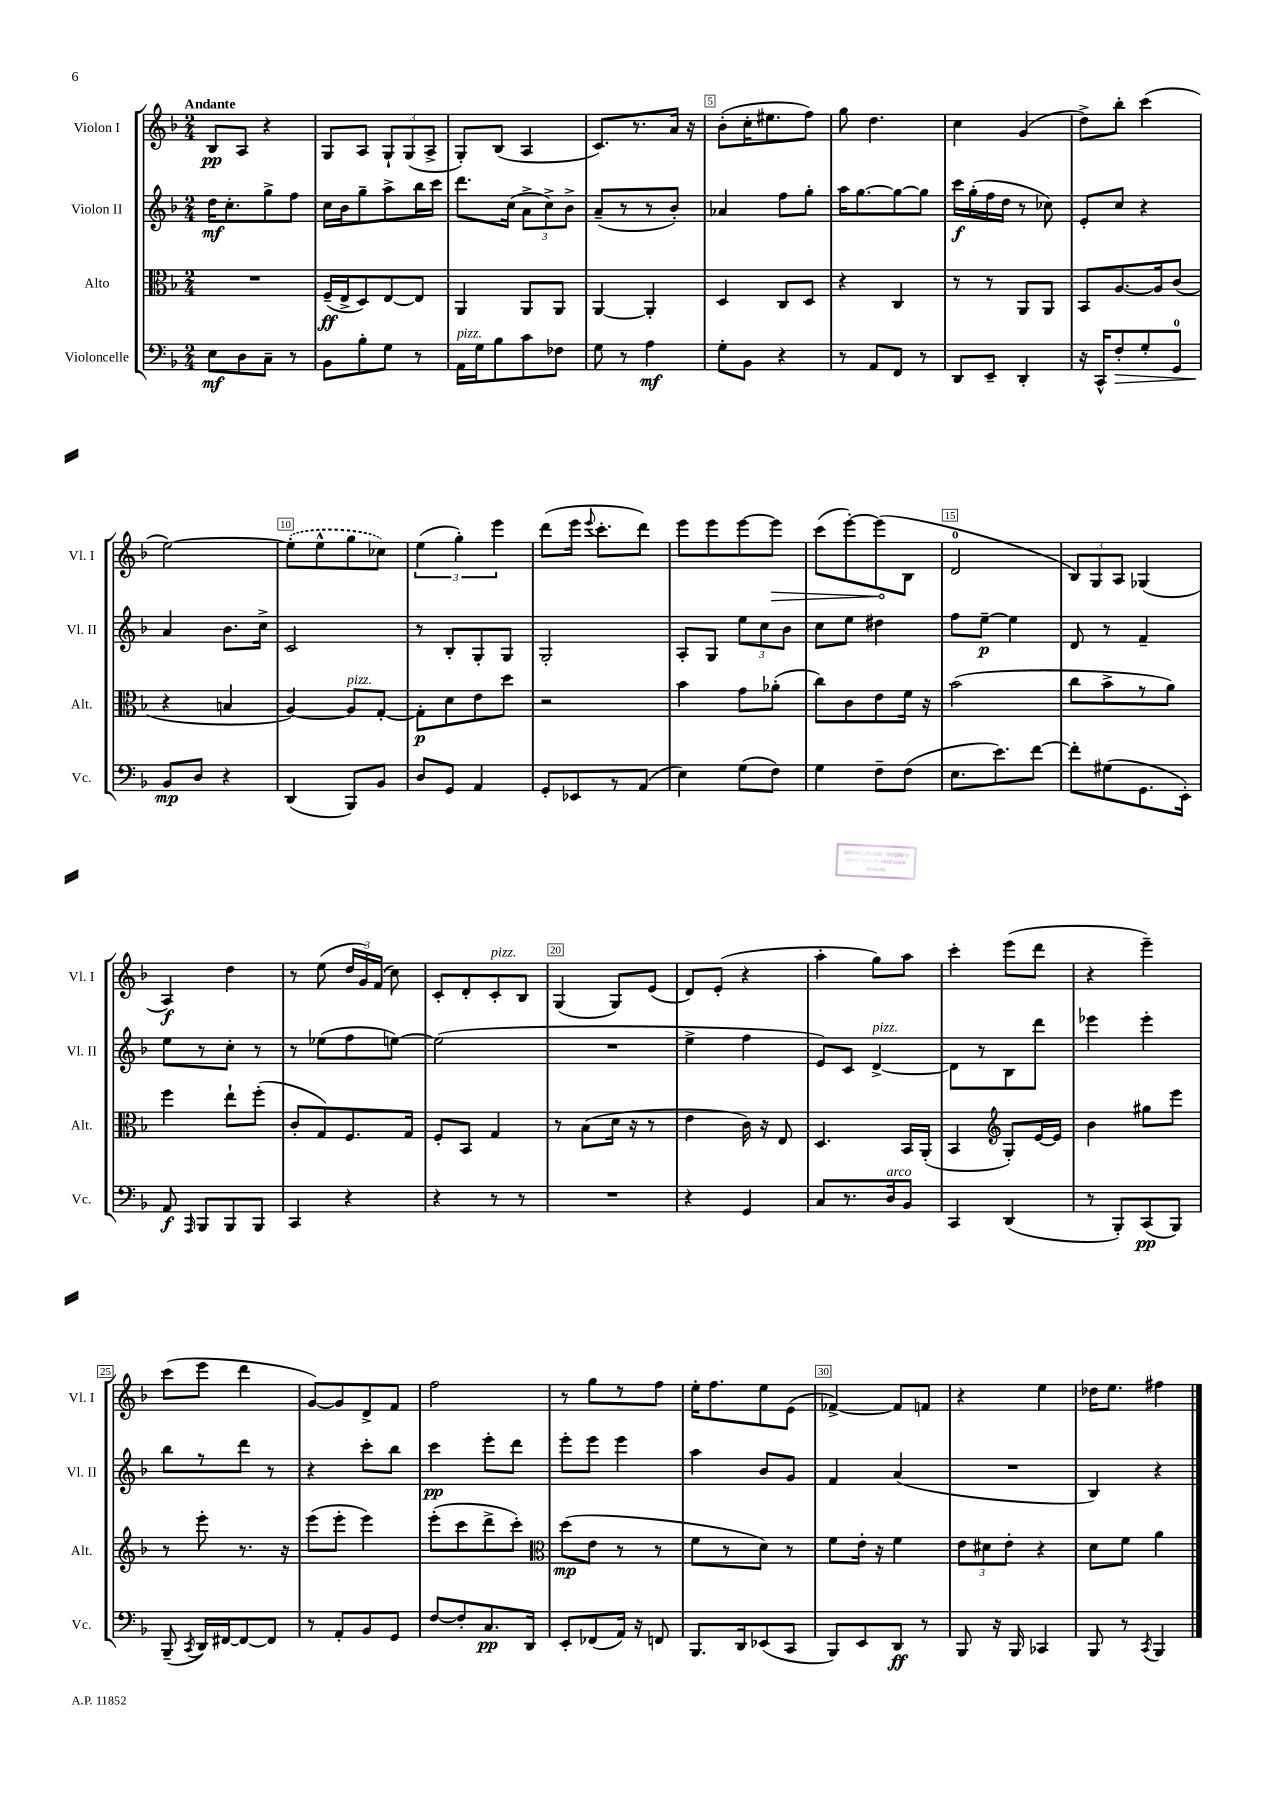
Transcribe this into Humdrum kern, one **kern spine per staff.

**kern	**dynam	**kern	**dynam	**kern	**dynam	**kern	**dynam
*part4	*part4	*part3	*part3	*part2	*part2	*part1	*part1
*staff4	*staff4	*staff3	*staff3	*staff2	*staff2	*staff1	*staff1
*I"Violoncelle	*	*I"Alto	*	*I"Violon II	*	*I"Violon I	*
*I'Vc.	*	*I'Alt.	*	*I'Vl. II	*	*I'Vl. I	*
*clefF4	*	*clefC3	*	*clefG2	*	*clefG2	*
*k[b-]	*	*k[b-]	*	*k[b-]	*	*k[b-]	*
*M2/4	*	*M2/4	*	*M2/4	*	*M2/4	*
=1	=1	=1	=1	=1	=1	=1	=1
!	!	!	!	!	!	!LO:TX:a:B:t=Andante	!
8E\L	mf	2r	.	16dd\KL	mf	8B-/L	pp
.	.	.	.	8.cc'\	.	.	.
8D\	.	.	.	.	.	8A/J	.
8C~\J	.	.	.	8gg^\	.	4r	.
8r	.	.	.	8ff\J	.	.	.
=2	=2	=2	=2	=2	=2	=2	=2
8BB-\L	.	(16F~/LL	ff	16cc\LL	.	8G/L	.
.	.	16E^/J	.	16b-\J	.	.	.
8B-'\	.	8D/)	.	8gg~\	.	8A/J	.
8G\J	.	[8E/	.	8aa^\	.	12G`/L	.
.	.	.	.	.	.	(12G/	.
8r	.	8E/J]	.	16bb-\L	.	.	.
.	.	.	.	.	.	12A^/J	.
.	.	.	.	16ccc\JJ	.	.	.
=3	=3	=3	=3	=3	=3	=3	=3
!LO:TX:a:i:t=pizz.	!	!	!	!	!	!	!
16AA\LL	.	4AA/	.	8.ddd\L	.	8G'/L)	.
16G\J	.	.	.	.	.	.	.
8B-\	.	.	.	.	.	(8B-/J	.
.	.	.	.	(16cc\Jk	.	.	.
8c\	.	8AA/L	.	12a^\L	.	4A/	.
.	.	.	.	12cc^\)	.	.	.
8F-X\J	.	8AA/J	.	.	.	.	.
.	.	.	.	12b-^\J	.	.	.
=4	=4	=4	=4	=4	=4	=4	=4
8G\	.	[4AA/	.	(8a~/L	.	8.c/L)	.
8r	.	.	.	8r	.	.	.
.	.	.	.	.	.	8.r	.
4A\	mf	4AA'/]	.	8r	.	.	.
.	.	.	.	8b-'/J)	.	16a/Jk	.
.	.	.	.	.	.	16r	.
=5	=5	=5	=5	=5	=5	=5	=5
8G'\L	.	4D/	.	4a-X/	.	(8b-'\L	.
8BB-\J	.	.	.	.	.	16cc'\K	.
.	.	.	.	.	.	8.ee#X\	.
4r	.	8C/L	.	8ff\L	.	.	.
.	.	8D/J	.	8gg'\J	.	8ff\J)	.
=6	=6	=6	=6	=6	=6	=6	=6
8r	.	4r	.	16aa\KL	.	8gg\	.
.	.	.	.	[8.gg\	.	.	.
8AA/L	.	.	.	.	.	4.dd\	.
8FF/J	.	4C/	.	8gg\_	.	.	.
8r	.	.	.	8gg\J]	.	.	.
=7	=7	=7	=7	=7	=7	=7	=7
8DD/L	.	8r	.	16ccc\LL	f	4cc\	.
.	.	.	.	(16gg'\	.	.	.
8EE~/J	.	8r	.	16ff\	.	.	.
.	.	.	.	16dd\JJ	.	.	.
4DD'/	.	8AA/L	.	8r	.	(4g/	.
.	.	8AA/J	.	8cc-X\)	.	.	.
=8	=8	=8	=8	=8	=8	=8	=8
16r	.	8BB-/L	.	8e'/L	.	8dd^\L)	.
16CC^^/KL	.	.	.	.	.	.	.
!	!LO:HP:b	!	!	!	!	!	!
8F'/	>	[8.A/	.	8cc/J	.	8bb-'\J	.
8G'/	.	.	.	4r	.	(4ccc\	.
.	.	16A/k]	.	.	.	.	.
8GG/J	.	(8c/J	.	.	.	.	.
!!LO:LB:g=z
=9	=9	=9	=9	=9	=9	=9	=9
8BB-/L	mp	4r	.	4a/	.	[2ee\)	.
8D/J	]	.	.	.	.	.	.
4r	.	4Bn/	.	8.b-\L	.	.	.
.	.	.	.	16cc^\Jk	.	.	.
=10	=10	=10	=10	=10	=10	=10	=10
(4DD/	.	[4A/)	.	2c/	.	(8ee'\L]	.
.	.	.	.	.	.	8ee^^\	.
!	!	!LO:TX:a:i:t=pizz.	!	!	!	!	!
8BBB-/L)	.	8A/L]	.	.	.	8gg\	.
8BB-/J	.	[8G'/J	.	.	.	8cc-X\J)	.
=11	=11	=11	=11	=11	=11	=11	=11
8D/L	.	8G'\L]	p	8r	.	(6ee\	.
8GG/J	.	8d\	.	8B-'/L	.	.	.
.	.	.	.	.	.	6gg'\)	.
4AA/	.	8e\	.	8G'/	.	.	.
.	.	.	.	.	.	6eee\	.
.	.	8dd\J	.	8G/J	.	.	.
=12	=12	=12	=12	=12	=12	=12	=12
8GG'/L	.	2r	.	2G'/	.	(8ddd\L	.
8EE-X/	.	.	.	.	.	16eee\Jk	.
.	.	.	.	.	.	8qqeee/	.
.	.	.	.	.	.	8.ccc'\L	.
8r	.	.	.	.	.	.	.
(8AA/J	.	.	.	.	.	8ddd\J)	.
=13	=13	=13	=13	=13	=13	=13	=13
4E\)	.	4b-\	.	8A'/L	.	8eee\L	.
.	.	.	.	8G/J	.	8eee\	.
(8G\L	.	8g\L	.	12ee\L	.	[8eee\	.
.	.	.	.	12cc\	.	.	.
!	!	!	!	!	!	!	!LO:HP:b
8F\J)	.	(8a-X'\J	.	.	.	8eee\J]	>
.	.	.	.	12b-\J	.	.	.
=14	=14	=14	=14	=14	=14	=14	=14
4G\	.	8cc\L)	.	8cc\L	.	(8ccc\L	.
.	.	8c\	.	8ee\J	.	[8eee'\)	.
8F~\L	.	8e\	.	4dd#X\	.	(8eee\]	.
(8F\J	.	16f\Jk	.	.	.	8B-\J	]
.	.	16r	.	.	.	.	.
=15	=15	=15	=15	=15	=15	=15	=15
8.E\L	.	(2b-\	.	8ff\L	.	2d/	.
.	.	.	.	[8ee~\J	p	.	.
8.e\)	.	.	.	.	.	.	.
.	.	.	.	4ee\]	.	.	.
[8f\J	.	.	.	.	.	.	.
=16	=16	=16	=16	=16	=16	=16	=16
8f'\L]	.	8cc\L	.	8d/	.	12B-/L)	.
.	.	.	.	.	.	12G/	.
(8G#X\	.	8b-^\	.	8r	.	.	.
.	.	.	.	.	.	12A/J	.
8.GG\	.	8r	.	4f~/	.	(4G-X/	.
.	.	8a\J)	.	.	.	.	.
16EE'\Jk)	.	.	.	.	.	.	.
!!LO:LB:g=z
=17	=17	=17	=17	=17	=17	=17	=17
8AA/	f	4ff\	.	8ee\L	.	4A/)	f
16qqAAA/	.	.	.	.	.	.	.
8BBB-/L	.	.	.	8r	.	.	.
8BBB-/	.	8ee`\L	.	8cc'\J	.	4dd\	.
8BBB-/J	.	(8ff'\J	.	8r	.	.	.
=18	=18	=18	=18	=18	=18	=18	=18
4CC/	.	8c'/L	.	8r	.	8r	.
.	.	8G/)	.	(8ee-X\L	.	(8ee\	.
4r	.	8.F/	.	8ff\	.	24dd/LL	.
.	.	.	.	.	.	24g/)	.
.	.	.	.	.	.	(24f/JJ	.
.	.	.	.	[8een\J)	.	8cc\)	.
.	.	16G/Jk	.	.	.	.	.
=19	=19	=19	=19	=19	=19	=19	=19
4r	.	8F'/L	.	(2ee\]	.	8c'/L	.
.	.	8BB-/J	.	.	.	8d'/	.
!	!	!	!	!	!	!LO:TX:a:i:t=pizz.	!
8r	.	4G/	.	.	.	8c'/	.
8r	.	.	.	.	.	8B-/J	.
=20	=20	=20	=20	=20	=20	=20	=20
2r	.	8r	.	2r	.	(4G/	.
.	.	(8B-\L	.	.	.	.	.
.	.	16d\Jk	.	.	.	8G/L)	.
.	.	16r	.	.	.	.	.
.	.	8r	.	.	.	(8e/J	.
=21	=21	=21	=21	=21	=21	=21	=21
4r	.	4e\	.	4ee^\	.	8d/L)	.
.	.	.	.	.	.	(8e'/J	.
4GG/	.	16c\)	.	4ff\	.	4r	.
.	.	16r	.	.	.	.	.
.	.	8E/	.	.	.	.	.
=22	=22	=22	=22	=22	=22	=22	=22
8C/L	.	4.D/	.	8e/L)	.	4aa'\	.
8.r	.	.	.	8c/J	.	.	.
!	!	!	!	!LO:TX:a:i:t=pizz.	!	!	!
.	.	.	.	[4d^/	.	8gg\L)	.
!LO:TX:a:i:t=arco	!	!	!	!	!	!	!
16D/k	.	.	.	.	.	.	.
8BB-/J	.	16BB-/LL	.	.	.	8aa\J	.
.	.	(16AA'/JJ	.	.	.	.	.
=23	=23	=23	=23	=23	=23	=23	=23
4CC/	.	4BB-/	.	8d\L]	.	4ccc'\	.
.	.	.	.	8r	.	.	.
*	*	*clefG2	*	*	*	*	*
(4DD/	.	8G'/L)	.	8B-\	.	(8eee\L	.
.	.	[16e/L	.	8ddd\J	.	8ddd\J	.
.	.	16e/JJ]	.	.	.	.	.
=24	=24	=24	=24	=24	=24	=24	=24
8r	.	4b-\	.	4eee-X\	.	4r	.
8BBB-'/L)	.	.	.	.	.	.	.
(8CC/	pp	8gg#X\L	.	4eee-'\	.	4eee~\)	.
8BBB-/J)	.	8eee\J	.	.	.	.	.
!!LO:LB:g=z
=25	=25	=25	=25	=25	=25	=25	=25
(8BBB-~/	.	8r	.	8bb-\L	.	(8ccc\L	.
8qCC/	.	.	.	.	.	.	.
16DD/LL)	.	8eee'\	.	8r	.	8eee\J	.
[16FF#X/J	.	.	.	.	.	.	.
8FF#/_	.	8.r	.	8ddd\J	.	4ddd\	.
8FF#/J]	.	.	.	8r	.	.	.
.	.	16r	.	.	.	.	.
=26	=26	=26	=26	=26	=26	=26	=26
8r	.	(8eee\L	.	4r	.	[8g/L)	.
8AA'/L	.	8eee'\J	.	.	.	8g/]	.
8BB-/	.	4eee\)	.	8ccc'\L	.	8d^/	.
8GG/J	.	.	.	8bb-\J	.	8f/J	.
=27	=27	=27	=27	=27	=27	=27	=27
[8F/L	.	(8eee'\L	.	4ccc\	pp	2ff\	.
8F'/]	.	8ccc\	.	.	.	.	.
8.C/	pp	8ddd^\	.	8eee'\L	.	.	.
.	.	8ccc'\J)	.	8ddd\J	.	.	.
16DD/Jk	.	.	.	.	.	.	.
=28	=28	=28	=28	=28	=28	=28	=28
*	*	*clefC3	*	*	*	*	*
8EE'/L	.	(8dd\L	mp	8eee'\L	.	8r	.
(8FF-X/	.	8e\J	.	8eee\J	.	8gg\L	.
16AA/Jk)	.	8r	.	4eee\	.	8r	.
16r	.	.	.	.	.	.	.
8FFn/	.	8r	.	.	.	8ff\J	.
=29	=29	=29	=29	=29	=29	=29	=29
8.BBB-/L	.	8f\L	.	4aa\	.	16ee'\KL	.
.	.	.	.	.	.	8.ff\	.
.	.	8r	.	.	.	.	.
16DD/k	.	.	.	.	.	.	.
(8EE-X/	.	8d\J)	.	8b-/L	.	8ee\	.
8CC/J	.	8r	.	8g/J	.	(8e\J	.
=30	=30	=30	=30	=30	=30	=30	=30
8BBB-/L)	.	8f\L	.	4f/	.	[4f-X^/)	.
8EE/	.	16e'\Jk	.	.	.	.	.
.	.	16r	.	.	.	.	.
8DD/J	ff	4f\	.	(4a/	.	8f-/L]	.
8r	.	.	.	.	.	8fn/J	.
=31	=31	=31	=31	=31	=31	=31	=31
8BBB-/	.	12e\L	.	2r	.	4r	.
.	.	12d#X\	.	.	.	.	.
16r	.	.	.	.	.	.	.
.	.	12e'\J	.	.	.	.	.
16BBB-/	.	.	.	.	.	.	.
4CC-X/	.	4r	.	.	.	4ee\	.
=32	=32	=32	=32	=32	=32	=32	=32
8BBB-/	.	8d\L	.	4B-/)	.	16dd-X\KL	.
.	.	.	.	.	.	8.ee\J	.
8r	.	8f\J	.	.	.	.	.
8qCC/	.	.	.	.	.	.	.
4BBB-/	.	4a\	.	4r	.	4ff#X\	.
==	==	==	==	==	==	==	==
*-	*-	*-	*-	*-	*-	*-	*-
